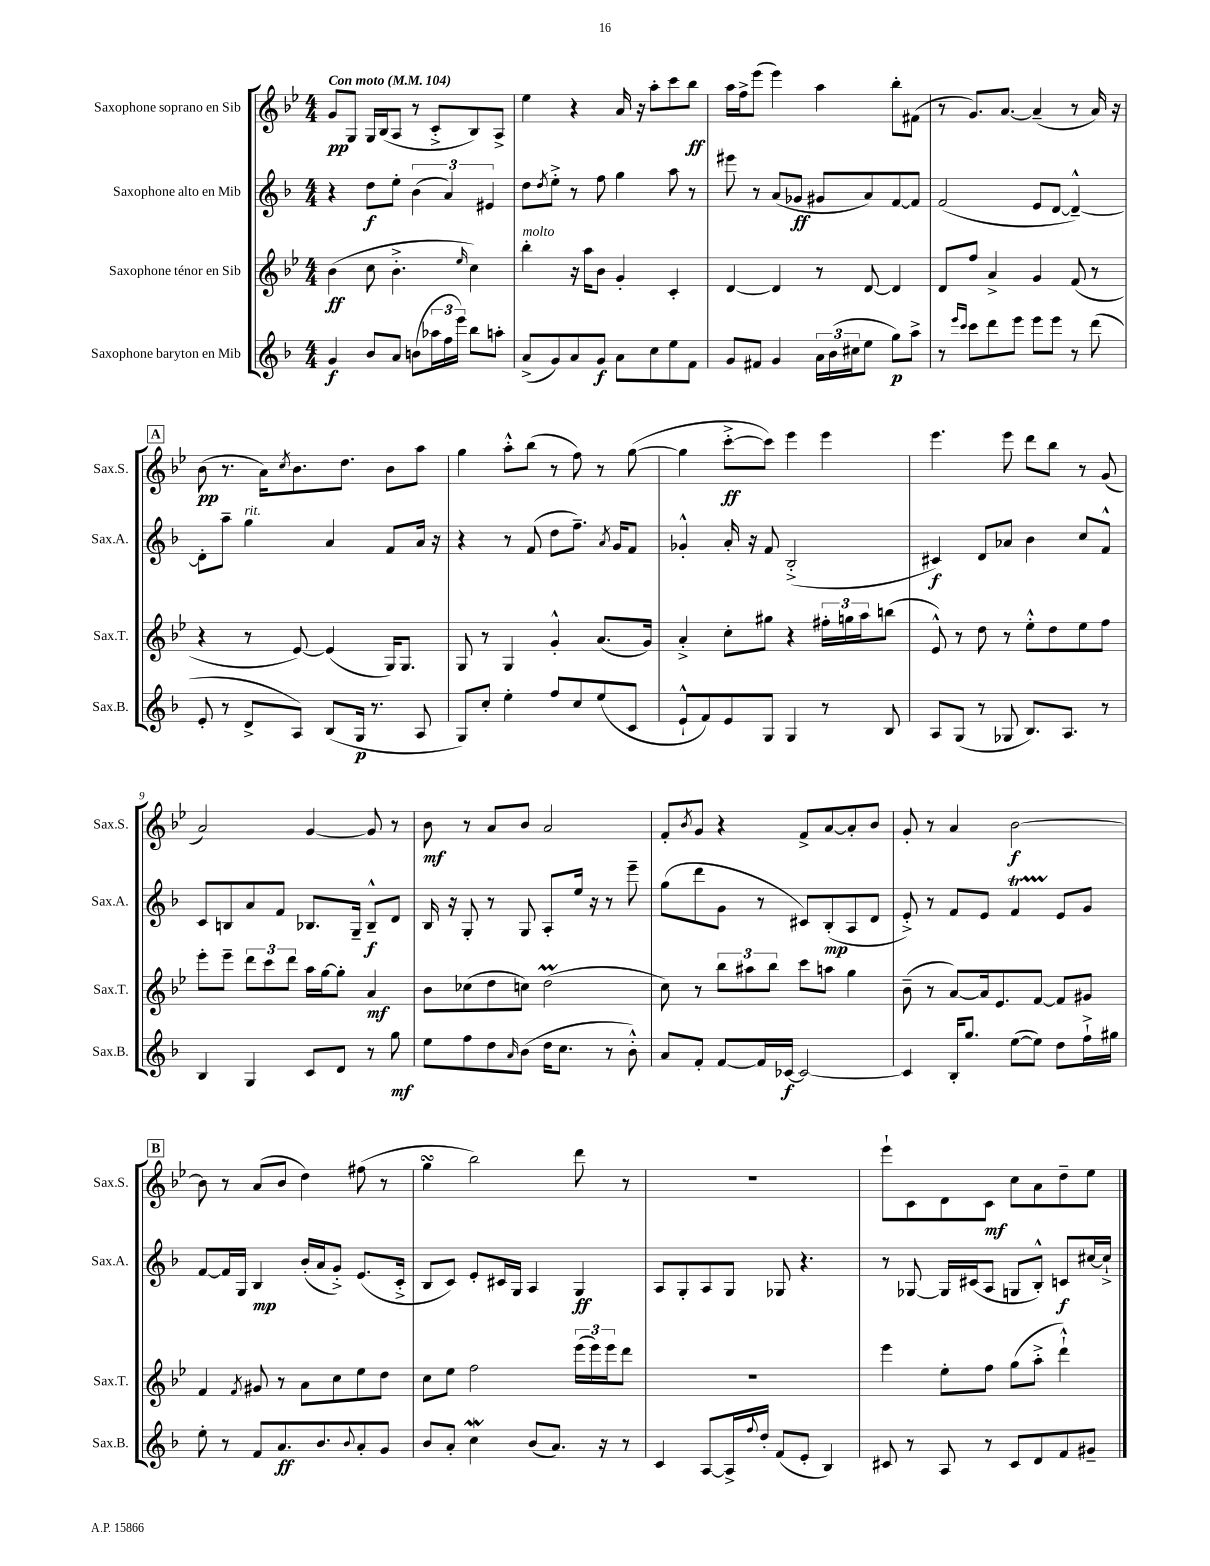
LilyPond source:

<<
\new StaffGroup <<
\new Staff = "s0" \with { instrumentName = "Saxophone soprano en Sib" shortInstrumentName = "Sax.S." } {
    \clef treble \key bes \major \numericTimeSignature \time 4/4 \tempo "Con moto" 4 = 104
    g'8\pp g8 g16 bes16( a8 r8 c'8-.-> bes8) a8-> |
    ees''4 r4 a'16 r16 a''8-. c'''8 bes''8\ff |
    a''16 f''16-> ees'''8( ees'''4) a''4 bes''8-. fis'8( |
    r8 g'8.) a'8.~ a'4--( r8 a'16) r16 |
    \mark \markup { \box "A" } bes'8\pp( r8. a'16) \acciaccatura { c''8 } bes'8. d''8. bes'8 a''8 |
    g''4 a''8-.-^ bes''8( r8 f''8) r8 g''8~( |
    g''4 c'''8~-.->\ff c'''8) ees'''4 ees'''4 |
    ees'''4. ees'''8 d'''8 bes''8 r8 g'8( |
    a'2) g'4~ g'8 r8 |
    bes'8\mf r8 a'8 bes'8 a'2 |
    f'8-. \acciaccatura { bes'8 } g'8 r4 f'8-> a'8~ a'8-. bes'8 |
    g'8-. r8 a'4 bes'2~\f |
    \mark \markup { \box "B" } bes'8 r8 a'8( bes'8 d''4) fis''8( r8 |
    g''4\turn bes''2) d'''8 r8 |
    r1 |
    ees'''8-! c'8 d'8 c'8\mf c''8 a'8 d''8-- ees''8 \bar "|." |
}
\new Staff = "s1" \with { instrumentName = "Saxophone alto en Mib" shortInstrumentName = "Sax.A." } {
    \clef treble \key f \major \numericTimeSignature \time 4/4
    r4 d''8\f e''8-. \tuplet 3/2 { bes'4( a'4) eis'4 } |
    d''8 \acciaccatura { d''8 } e''8-.-> r8 f''8 g''4 a''8 r8 |
    eis'''8 r8 a'8( ges'8\ff gis'8 a'8) f'8~ f'8 |
    f'2( e'8 d'8~ d'4~---^) |
    \mark \markup { \box "A" } d'8-. a''8-- g''4^\markup { \italic "rit." } a'4 f'8 a'16 r16 |
    r4 r8 f'8( d''8 f''8.--) \acciaccatura { a'8 } g'16 f'8 |
    ges'4-.-^ a'16-. r16 f'8 bes2-.->( |
    cis'4\f) d'8 aes'8 bes'4 c''8 f'8-^ |
    c'8 b8 a'8 f'8 bes8. g16-- bes8---^\f d'8 |
    bes16 r16 g8-. r8 g8 a8-. e''16 r16 r8 e'''8-- |
    g''8( d'''8 g'8 r8 cis'8) bes8-.\mp( a8 d'8 |
    e'8-.->) r8 f'8 e'8 f'4\startTrillSpan e'8\stopTrillSpan g'8 |
    \mark \markup { \box "B" } f'8~ f'16 g16 bes4\mp bes'16-.( a'16 g'8-.->) e'8.( c'16-.-> |
    bes8 c'8) e'8-. cis'16 g16 a4 g4\ff |
    a8 g8-. a8 g8 ges8 r4. |
    r8 ges8~ ges16 cis'16( a8 g8 bes8-.-^) c'8\f cis''16~ cis''16-!-> \bar "|." |
}
\new Staff = "s2" \with { instrumentName = "Saxophone ténor en Sib" shortInstrumentName = "Sax.T." } {
    \clef treble \key bes \major \numericTimeSignature \time 4/4
    bes'4\ff( c''8 bes'4.-.-> \grace { ees''16 } c''4) |
    bes''4-.^\markup { \italic "molto" } r16 a''16 bes'8 g'4-. c'4-. |
    d'4~ d'4 r8 d'8~ d'4 |
    d'8 f''8 a'4-> g'4 f'8( r8 |
    \mark \markup { \box "A" } r4 r8 ees'8~) ees'4( g16) g8. |
    g8 r8 g4 g'4-.-^ a'8.( g'16) |
    a'4-.-> c''8-. gis''8 r4 \tuplet 3/2 { fis''16-. g''16 a''16 } b''8( |
    ees'8-^) r8 d''8 r8 ees''8-.-^ d''8 ees''8 f''8 |
    ees'''8-. ees'''8-- \tuplet 3/2 { d'''8 c'''8 d'''8 } a''16 g''16~ g''8-. a'4\mf |
    bes'8 ces''8( d''8 c''8) d''2\prall( |
    c''8) r8 \tuplet 3/2 { bes''8 ais''8 bes''8 } c'''8 a''8 g''4 |
    bes'8--( r8 a'8~) a'16 ees'8. f'8~ f'8 gis'8 |
    \mark \markup { \box "B" } f'4 \acciaccatura { f'8 } gis'8 r8 a'8 c''8 ees''8 d''8 |
    c''8 ees''8 f''2 \tuplet 3/2 { ees'''16( ees'''16) ees'''16 } d'''8 |
    R1 |
    ees'''4 ees''8-. f''8 g''8( a''8-.-> d'''4-!-^) \bar "|." |
}
\new Staff = "s3" \with { instrumentName = "Saxophone baryton en Mib" shortInstrumentName = "Sax.B." } {
    \clef treble \key f \major \numericTimeSignature \time 4/4
    g'4\f bes'8 a'8 b'8( \tuplet 3/2 { aes''16 f''16 e'''16) } bes''8 a''8-. |
    a'8->( g'8) a'8 g'8\f a'8 c''8 e''8 f'8 |
    g'8 fis'8 g'4 \tuplet 3/2 { a'16 bes'16( cis''16 } e''8 g''8\p) a''8-> |
    r8 \grace { e'''16 c'''16 } c'''8 d'''8 e'''8 e'''8 e'''8 r8 d'''8( |
    \mark \markup { \box "A" } e'8-. r8 d'8-> a8) bes8( g16\p r8. a8 |
    g8) c''8-. e''4-. f''8 c''8 e''8( c'8 |
    e'8-!-^ f'8) e'8 g8 g4 r8 bes8 |
    a8 g8( r8 ges8 bes8.) a8. r8 |
    bes4 g4 c'8 d'8 r8 g''8\mf |
    e''8 f''8 d''8 \grace { a'16 } bes'8( d''16 c''8. r8 bes'8-.-^) |
    a'8 f'8-. f'8~ f'16 ces'16~\f ces'2~ |
    ces'4 bes16-. g''8. e''8~( e''8) d''8 f''16-!-> gis''16 |
    \mark \markup { \box "B" } e''8-. r8 f'8 a'8.\ff bes'8. \appoggiatura { bes'8 } a'8-. g'8 |
    bes'8 a'8-. c''4\mordent bes'8( a'8.) r16 r8 |
    c'4 a8~ a16-> \appoggiatura { f''8 } d''16-. f'8( e'8-. bes4) |
    cis'8 r8 a8 r8 cis'8 d'8 f'8 gis'8-- \bar "|." |
}
>>
>>
